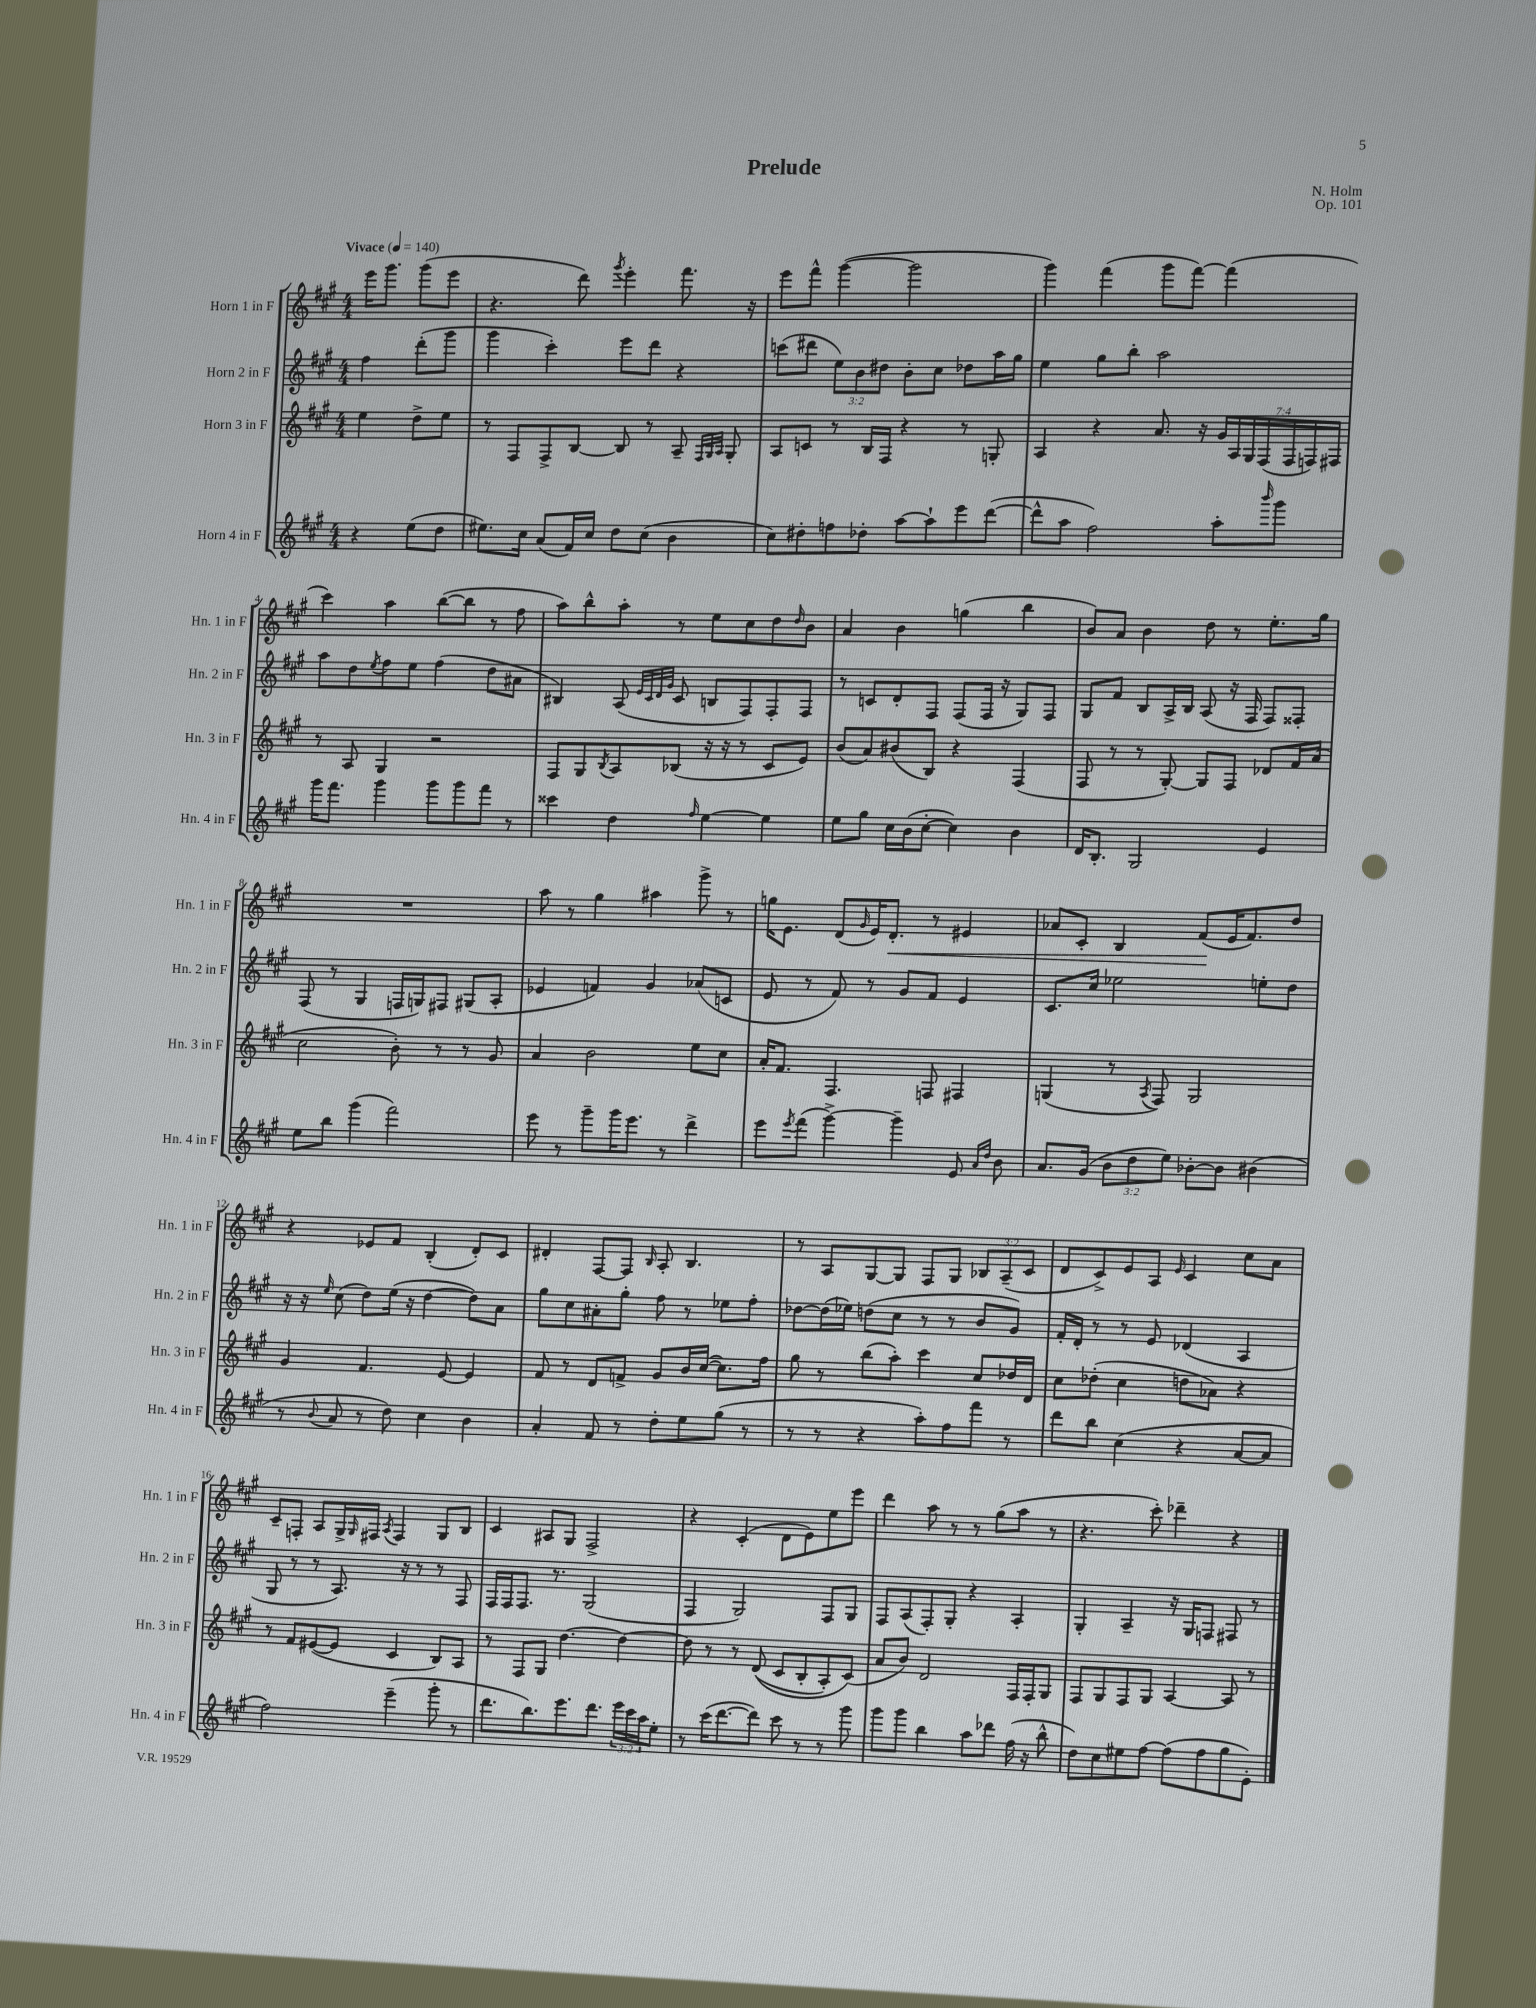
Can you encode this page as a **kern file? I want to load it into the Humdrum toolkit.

**kern	**kern	**kern	**kern	**dynam
*part4	*part3	*part2	*part1	*part1
*staff4	*staff3	*staff2	*staff1	*staff1
*I"Horn 4 in F	*I"Horn 3 in F	*I"Horn 2 in F	*I"Horn 1 in F	*
*I'Hn. 4 in F	*I'Hn. 3 in F	*I'Hn. 2 in F	*I'Hn. 1 in F	*
*clefG2	*clefG2	*clefG2	*clefG2	*
*k[f#c#g#]	*k[f#c#g#]	*k[f#c#g#]	*k[f#c#g#]	*
*M4/4	*M4/4	*M4/4	*M4/4	*
*MM140	*MM140	*MM140	*MM140	*
=	=	=	=	=
!	!	!	!LO:TX:a:B:t=Vivace	!
4r	4ee\	4ff#\	16eee\KL	.
.	.	.	8.ggg#\J	.
(8ee\L	8dd^\L	(8ddd'\L	(8ggg#\L	.
8dd\J	8ee\J	8ggg#\J	8eee\J	.
=1	=1	=1	=1	=1
8.ee#X\L)	8r	4ggg#\	4.r	.
.	8F#/L	.	.	.
16cc#\Jk	.	.	.	.
(8a/L	8F#^/	4ccc#'\)	.	.
16f#/L)	[8B/J	.	8ddd\)	.
16cc#/JJ	.	.	.	.
.	.	.	8qggg#/	.
8dd\L	8B/]	8eee\L	4eee'\	.
(8cc#\J	8r	8ddd\J	.	.
4b\	8A~/	4r	8.fff#\	.
.	32qqF#/LLL	.	.	.
.	32qqG#/	.	.	.
.	32qqA/JJJ	.	.	.
.	8G#'/	.	.	.
.	.	.	16r	.
=2	=2	=2	=2	=2
8cc#\L)	8A/L	(8cccn\L	8eee\L	.
8dd#X'\	8cn/J	8ddd#X\J	8fff#^^\J	.
8ffn\	8r	12ee\L)	([4ggg#\	.
.	.	12b\	.	.
8dd-X'\J	16B/LL	.	.	.
.	.	12dd#X\J	.	.
.	16F#/JJ	.	.	.
[8aa\L	4r	8b'\L	2ggg#\]	.
8aa`\]	.	8cc#\J	.	.
8eee\	8r	8dd-X\L	.	.
([8ddd\J	8Gn'/	16aa\L	.	.
.	.	16gg#\JJ	.	.
=3	=3	=3	=3	=3
8ddd^^\L]	4A/	4ee\	4ggg#\)	.
8aa\J	.	.	.	.
2ff#\)	4r	8gg#\L	(4fff#\	.
.	.	8bb'\J	.	.
.	8.a/	2aa\	8ggg#\L	.
.	.	.	[8fff#\J)	.
.	16r	.	.	.
8aa'\L	28g#/LL	.	(4fff#\]	.
.	28A/	.	.	.
.	28G#/	.	.	.
.	(28F#/	.	.	.
16qqbbb/	.	.	.	.
8ggg#\J	.	.	.	.
.	28F#/	.	.	.
.	28Fn/)	.	.	.
.	28F#X/JJ	.	.	.
!!LO:LB:g=z
=4	=4	=4	=4	=4
16ggg#\KL	8r	8aa\L	4ccc#\)	.
8.fff#\J	.	.	.	.
.	8A/	8dd\	.	.
.	.	8qee/	.	.
4ggg#\	4G#/	8ff#\	4aa\	.
.	.	8ee\J	.	.
8ggg#\L	2r	(4ff#\	([8bb\L	.
8ggg#\	.	.	8bb\J]	.
8fff#\J	.	8dd\L	8r	.
8r	.	8a#X\J	8ff#\	.
=5	=5	=5	=5	=5
4ccc##X\	8F#/L	4B#X/)	8aa\L)	.
.	8G#/	.	8bb^^\	.
.	8qB/	.	.	.
4dd\	8A/	(8A/	8aa'\J	.
.	.	32qqe/LLL	.	.
.	.	32qqc#/	.	.
.	.	32qqd/	.	.
.	.	32qqg#/JJJ	.	.
.	(8B-X/J	8c#/	8r	.
16qqff#/	.	.	.	.
[4ee\	16r	8Bn/L	8ee\L	.
.	16r	.	.	.
.	8r	8F#/)	8cc#\	.
4ee\]	8c#/L	8F#'/	8dd\	.
.	.	.	16qqdd/	.
.	8e/J)	8F#/J	8b\J	.
=6	=6	=6	=6	=6
8ee\L	(8b/L	8r	4a/	.
8gg#\J	8a/)	8cn/L	.	.
16cc#\LL	(8b#X/	8d'/	4b\	.
(16b\J	.	.	.	.
[8cc#'\J	8B/J)	8F#/J	.	.
4cc#\])	4r	(8F#/L	(4ggn\	.
.	.	16F#/Jk	.	.
.	.	16r	.	.
4b\	(4F#/	8G#/L)	4bb\	.
.	.	8F#/J	.	.
=7	=7	=7	=7	=7
16d/KL	8F#/	8G#/L	8b/L)	.
8.B'/J	.	.	.	.
.	8r	8f#/J	8a/J	.
2G#/	8r	8B/L	4b\	.
.	[8G#'/)	16A^/L	.	.
.	.	16B/JJ	.	.
.	8G#/L]	(8A/	8dd\	.
.	8F#/J	16r	8r	.
.	.	16F#/	.	.
4e/	8d-X/L	8F#/L)	8.ee'\L	.
.	16f#/L	8F##X'/J	.	.
.	(16a/JJ	.	16gg#\Jk	.
!!LO:LB:g=z
=8	=8	=8	=8	=8
8ee\L	2cc#\	(8F#/	1r	.
8bb\J	.	8r	.	.
(4ggg#\	.	4G#/	.	.
2fff#\)	8b'\)	16Fn/LL	.	.
.	.	16Gn/J)	.	.
.	8r	8F#X/J	.	.
.	8r	(8G#X/L	.	.
.	8g#/	8A'/J	.	.
=9	=9	=9	=9	=9
8eee\	4a/	4e-X/	8aa\	.
8r	.	.	8r	.
8ggg#~\L	2b\	4fn/)	4gg#\	.
16ggg#\K	.	.	.	.
8.eee\J	.	.	.	.
.	.	4g#/	4aa#X\	.
8r	.	.	.	.
4ddd^\	8ee\L	(8a-X/L	8ggg#^\	.
.	8cc#\J	8cn/J	8r	.
=10	=10	=10	=10	=10
8eee\L	16a'/KL	8e/	16ggn\KL	.
.	8.f#/J	.	8.e\J	.
8qeee/	.	.	.	.
(8fff#\J	.	8r	.	.
[4ggg#^\)	4.F#/	8f#/)	(8d/L	.
.	.	.	16qqg#/	.
.	.	8r	16e/K)	.
!	!	!	!	!LO:HP:b
.	.	.	8.d'/J	<
4ggg#~\]	.	8g#/L	.	.
.	8Fn/	8f#/J	8r	.
8e/	4F#X/	4e/	4e#X/	.
16qqa/LL	.	.	.	.
16qqdd/JJ	.	.	.	.
8b\	.	.	.	.
=11	=11	=11	=11	=11
8.a/L	(4Gn/	8.c#/L	8a-X/L	.
.	.	.	8c#'/J	.
(16g#/Jk	.	16cc#/Jk	.	.
12b\L	8r	2ee-X\	4B/	.
12dd\	.	.	.	.
.	8qA/	.	.	.
.	8F#/)	.	.	.
12ee\J)	.	.	.	.
[8b-X'\L	2G/	.	(8f#/L	.
8b-\J]	.	.	16e/K	[
.	.	.	8.f#/)	.
(4b#X\	.	8een'\L	.	.
.	.	8dd\J	8dd/J	.
!!LO:LB:g=z
=12	=12	=12	=12	=12
8r	4g#/	16r	4r	.
.	.	16r	.	.
8qqb/	.	16qqee/	.	.
8a/	.	(8cc#\	.	.
8r	4.f#/	8dd\L)	8e-X/L	.
8dd\)	.	(16ee\Jk	8f#/J	.
.	.	16r	.	.
4cc#\	.	[4dd\	(4B'/	.
.	[8e/	.	.	.
4b\	4e/]	8dd\L])	8d'/L)	.
.	.	8a\J	8c#/J	.
=13	=13	=13	=13	=13
4a'/	8f#/	8gg#\L	4d#X'/	.
.	8r	8cc#\	.	.
8f#/	8d/L	8a#X'\	[8F#/L	.
8r	8fn^/J	8gg#'\J	8F#/J]	.
.	.	.	16qqB/	.
8dd'\L	8g#/L	8ff#\	8A'/	.
8ee\	16b/L	8r	4.B/	.
.	([16cc#/JJ	.	.	.
(8gg#\J	8.cc#\L])	8ee-X\L	.	.
8r	.	8ff#'\J	.	.
.	16ff#\Jk	.	.	.
=14	=14	=14	=14	=14
8r	8gg#\	[8dd-X\L	8r	.
8r	8r	(16dd-\L]	8A/L	.
.	.	16ee-X\JJ)	.	.
4r	(8bb\L	(8ddn\L	[8G#/	.
.	8aa'\J)	8cc#\J	8G#/J]	.
8aa'\L)	4ccc#\	8r	8F#/L	.
8ff#\	.	8r	8G#/J	.
8fff#\J	8cc#/L	8b/L	12B-X/L	.
.	.	.	(12A~/	.
8r	16dd-X/L	8g#/J)	.	.
.	.	.	12c#/J	.
.	16d/JJ	.	.	.
=15	=15	=15	=15	=15
8ddd\L	8cc#\L	16f#'/LL	8d/L	.
.	.	16d'/JJ	.	.
8bb\J	(8dd-X'\J	8r	8c#^/)	.
(4cc#\	4cc#\	8r	8e/	.
.	.	8e/	8A/J	.
.	.	.	16qqe/	.
4r	8ddn\L	(4d-X/	4c#/	.
.	8a-X\J)	.	.	.
[8a/L	4r	4A/	8cc#\L	.
8a/J]	.	.	8a\J	.
!!LO:LB:g=z
=16	=16	=16	=16	=16
2ff#\)	8r	8G#/	8c#~/L	.
.	8f#/L	8r	8Fn'/J	.
.	([8e#X/	8r	8A/L	.
.	8e#/J]	8.A/)	16G#^/L	.
.	.	.	16qqG#/	.
.	.	.	16F#X/JJ	.
.	.	.	8qA/	.
(4eee~\	4c#/	.	4F#/	.
.	.	16r	.	.
.	.	8r	.	.
8ggg#'\	8B/L)	8r	8G#/L	.
8r	8A/J	8F#/	8B/J	.
=17	=17	=17	=17	=17
8.ddd\L	8r	16F#/LL	4c#/	.
.	.	16F#/J	.	.
.	8F#/L	8.F#/J	.	.
8.bb\)	.	.	.	.
.	8G#/J	.	8A#X/L	.
.	.	8.r	.	.
8.eee\	[4.dd\	.	8G#/J	.
.	.	(2G#/	2F#^/	.
8.ddd\J	.	.	.	.
24eee\LL	4dd\_	.	.	.
24ccc#\	.	.	.	.
24aa\J	.	.	.	.
8ee'\J	.	.	.	.
=18	=18	=18	=18	=18
8r	8dd\]	4F#/	4r	.
(16ccc#\KL	8r	.	.	.
[8.ddd\	.	.	.	.
.	8r	2G#/)	(4c#'/	.
8ddd\J])	((8d/	.	.	.
8ccc#\	8c#/L	.	8d\L	.
8r	8B'/	.	8e\)	.
8r	8A'/)	8F#/L	8ee\	.
8ggg#\	(8c#/J)	8G#/J	8eee\J	.
=19	=19	=19	=19	=19
8ggg#\L	8a/L	8F#/L	4ddd\	.
8ggg#\J	8b/J)	(8A/	.	.
4bb\	2d/	8F#'/)	8aa\	.
.	.	8G#'/J	8r	.
8aa\L	.	4r	8r	.
8ddd-X\J	.	.	(8gg#\L	.
(16ff#\	16F#/LL	4A'/	8aa\J	.
16r	16F#'/J	.	.	.
8bb^^\	8G#/J	.	8r	.
=20	=20	=20	=20	=20
8dd\L)	8F#/L	4G#'/	4.r	.
8cc#\	8G#/	.	.	.
8ee#X\	8F#/	4A~/	.	.
[8ff#\J	8G#/J	.	8ccc#'\)	.
(8ff#\L]	[4A/	16r	4ddd-X~\	.
.	.	16G#/KL	.	.
8ff#\	.	8Fn/J	.	.
8gg#\	8A/]	8F#X/	4r	.
8e'\J)	8r	8r	.	.
==	==	==	==	==
*-	*-	*-	*-	*-
